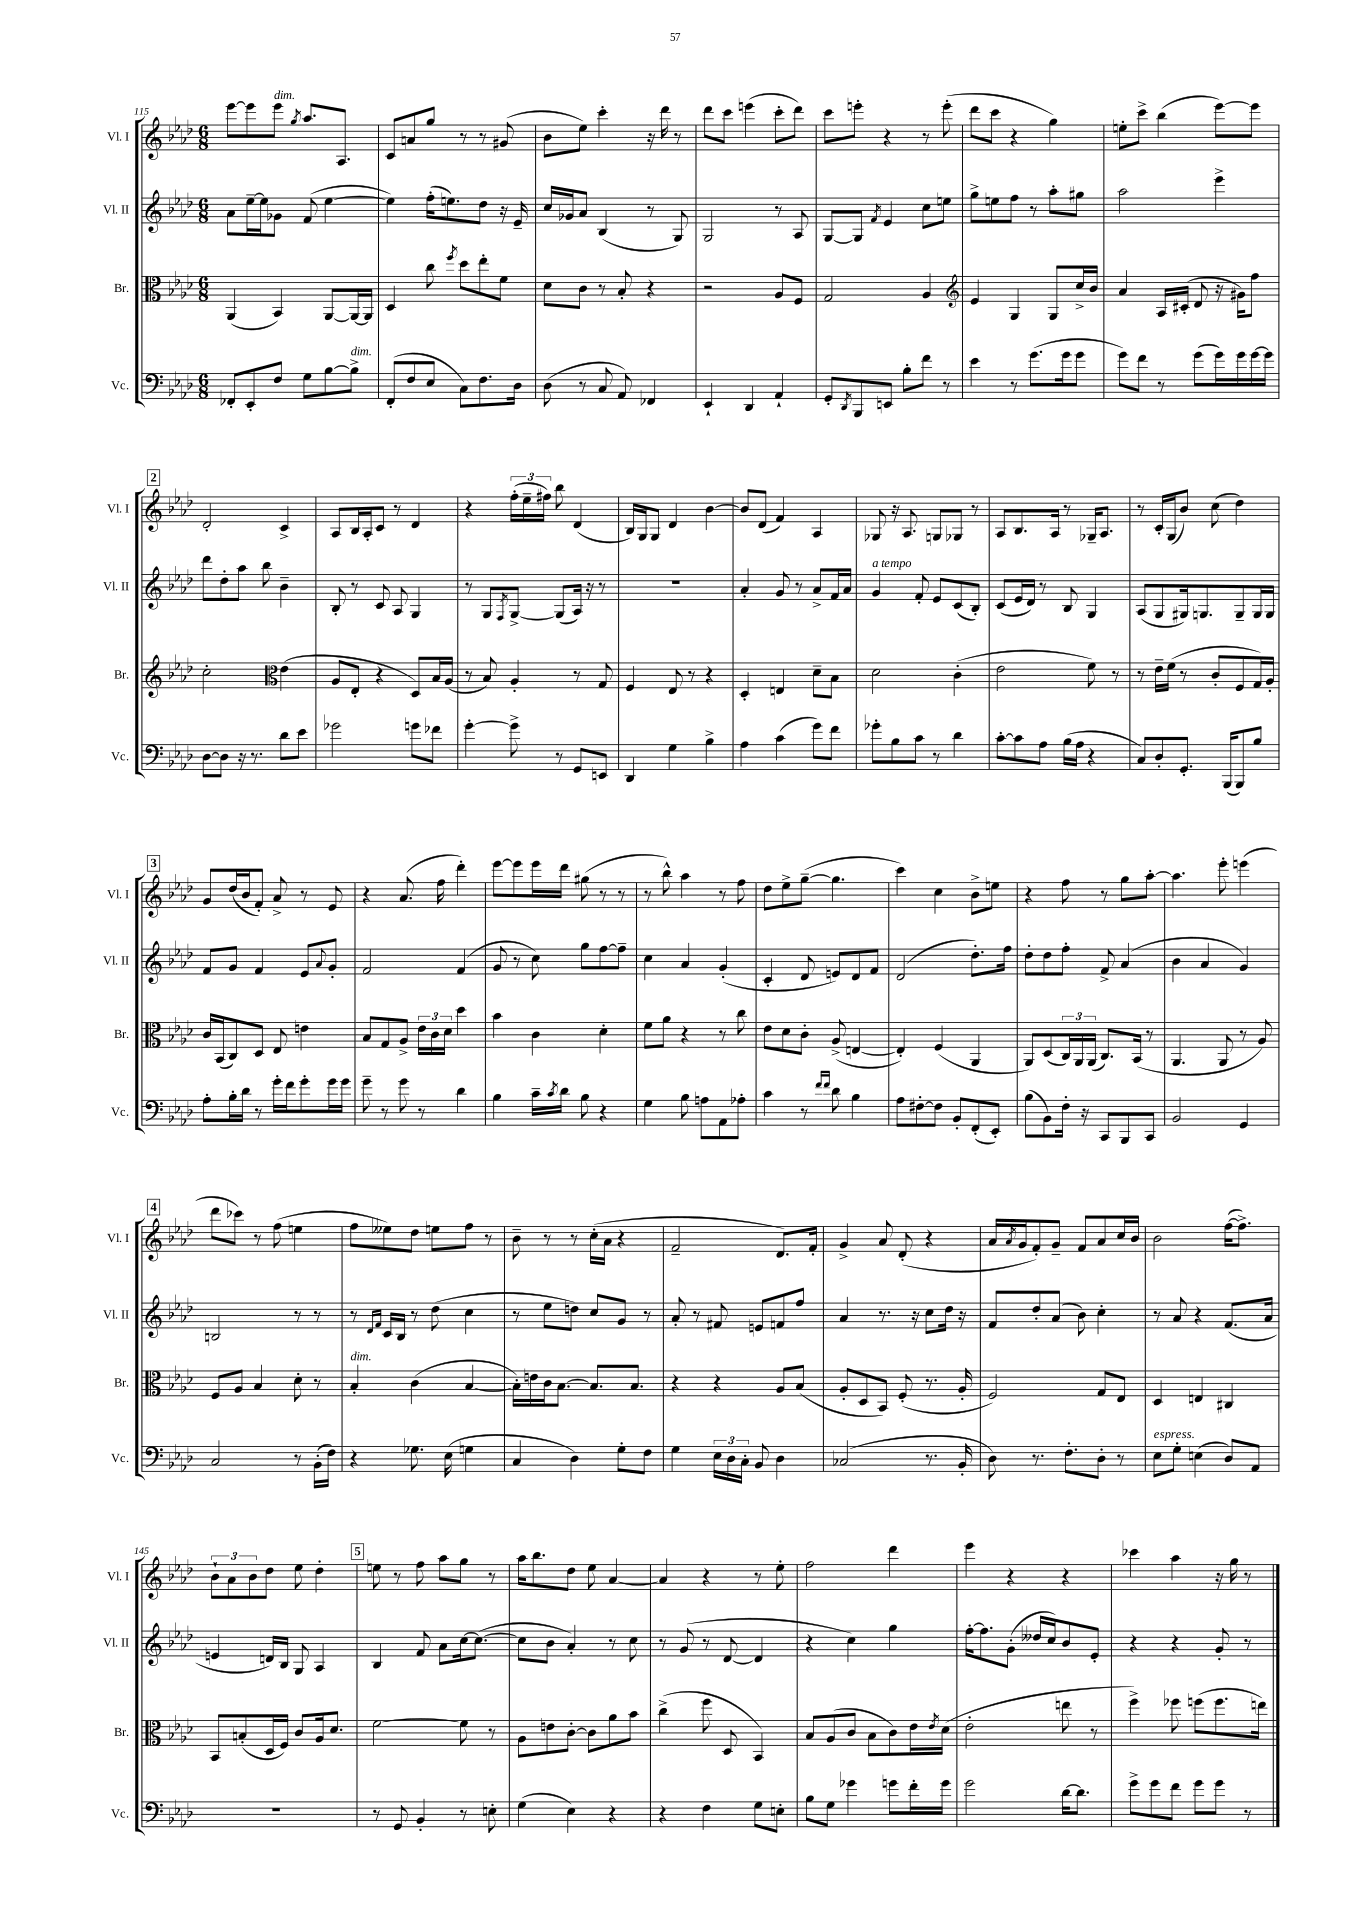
<<
\new StaffGroup <<
\new Staff = "s0" \with { instrumentName = "Vl. I" shortInstrumentName = "Vl. I" } {
    \clef treble \key aes \major \numericTimeSignature \time 6/8
    ees'''8~ ees'''8 ees'''8^\markup { \italic "dim." } \acciaccatura { g''8 } aes''8. aes8. |
    c'8 a'8 g''8 r8 r8 gis'8( |
    bes'8 ees''8) c'''4-. r16 des'''16 r8 |
    des'''8 c'''8 e'''4( c'''8-. des'''8) |
    c'''8 e'''8-. r4 r8 e'''8-.( |
    des'''8 c'''8 r4 g''4) |
    e''8-. c'''8-> bes''4( ees'''8~) ees'''8 |
    \mark \markup { \box "2" } des'2-. c'4-> |
    aes8 bes16 aes16-. c'8 r8 des'4 |
    r4 \tuplet 3/2 { f''16-.( ees''16-- fis''16) } bes''8 des'4( |
    bes16) g16 g8 des'4 bes'4~ |
    bes'8 des'8( f'4) aes4 |
    ges8 r16 aes8. g8 ges8 r8 |
    aes8 bes8. aes16 r8 ges16-- aes8. |
    r8 c'16-. g16( bes'8) c''8( des''4) |
    \mark \markup { \box "3" } g'8 des''16( bes'16 f'8-.) aes'8-> r8 ees'8 |
    r4 aes'8.( f''16 des'''4-.) |
    ees'''8~ ees'''8 ees'''16 des'''16 gis''8( r8 r8 |
    r8 bes''8-^) aes''4 r8 f''8 |
    des''8 ees''8-> g''8~--( g''4. |
    c'''4) c''4 bes'8-> e''8 |
    r4 f''8 r8 g''8 aes''8~-. |
    aes''4. ees'''8-. e'''4( |
    \mark \markup { \box "4" } des'''8 ces'''8) r8 f''8( e''4 |
    f''8 eeses''8) des''8 e''8 f''8 r8 |
    bes'8-- r8 r8 c''16-.( aes'16 r4 |
    f'2-- des'8.) f'16-. |
    g'4-> aes'8 des'8-.( r4 |
    aes'16 \acciaccatura { aes'8 } g'16 f'8-.) g'8-- f'8 aes'8 c''16 bes'16 |
    bes'2 f''16~( f''8.->) |
    \tuplet 3/2 { bes'8-! aes'8 bes'8 } des''8 ees''8 des''4-. |
    \mark \markup { \box "5" } e''8 r8 f''8 aes''8 g''8 r8 |
    aes''16 bes''8. des''8 ees''8 aes'4~ |
    aes'4 r4 r8 ees''8-. |
    f''2 des'''4 |
    ees'''4 r4 r4 |
    ces'''4 aes''4 r16 g''16 r8 \bar "|." |
}
\new Staff = "s1" \with { instrumentName = "Vl. II" shortInstrumentName = "Vl. II" } {
    \clef treble \key aes \major \numericTimeSignature \time 6/8
    aes'8 ees''16~-- ees''16 ges'8 f'8( ees''4~ |
    ees''4) f''16-.( e''8.) des''8 r16 ees'16-- |
    c''16 ges'16 aes'8 bes4( r8 g8) |
    g2 r8 aes8 |
    g8~ g8 \acciaccatura { f'8 } ees'4 c''8 e''8 |
    g''8-> e''8 f''8 r8 aes''8-. gis''8 |
    aes''2 ees'''4-> |
    \mark \markup { \box "2" } des'''8 des''8-. aes''8 bes''8 bes'4-- |
    bes8-. r8 c'8 aes8 g4 |
    r8 g8 \acciaccatura { f8 } g8~-> g8( aes16) r16 r8 |
    R2. |
    aes'4-. g'8 r8 aes'8-> f'16 aes'16 |
    g'4^\markup { \italic "a tempo" } f'8-. ees'8 c'8( bes8-.) |
    c'8( ees'16 des'16) r8 bes8 g4 |
    aes8( g8 gis16) g8. g8-- g16 g16 |
    \mark \markup { \box "3" } f'8 g'8 f'4 ees'8 \appoggiatura { aes'8 } g'8-. |
    f'2 f'4( |
    g'8 r8 c''8) g''8 f''8~ f''8-- |
    c''4 aes'4 g'4-.( |
    c'4-. des'8 e'8) des'8 f'8 |
    des'2( des''8.-.) f''16 |
    des''8-. des''8 f''8-. f'8-> aes'4( |
    bes'4 aes'4 g'4) |
    \mark \markup { \box "4" } b2 r8 r8 |
    r8 \grace { des'16 f'16 } c'16 bes16 r8 des''8( c''4 |
    r8 ees''8 d''8) c''8 g'8 r8 |
    aes'8-. r8 fis'8 e'8 f'8 f''8 |
    aes'4 r8. r16 c''8 des''16 r16 |
    f'8 des''8-. aes'8( bes'8) c''4-. |
    r8 aes'8 r4 f'8.( aes'16 |
    e'4 d'16) bes16 g8 aes4 |
    \mark \markup { \box "5" } bes4 f'8 aes'8 c''16~ c''8.~( |
    c''8 bes'8 aes'4-.) r8 c''8 |
    r8 g'8( r8 des'8~ des'4 |
    r4 c''4) g''4 |
    f''16~-. f''8. g'8-.( deses''16 c''16) bes'8 ees'8-. |
    r4 r4 g'8-. r8 \bar "|." |
}
\new Staff = "s2" \with { instrumentName = "Br." shortInstrumentName = "Br." } {
    \clef alto \key aes \major \numericTimeSignature \time 6/8
    aes,4( bes,4) aes,8~ aes,16~ aes,16 |
    des4 c''8 \acciaccatura { f''8 } des''8 ees''8-. f'8 |
    des'8 c'8 r8 bes8-. r4 |
    r2 aes8 f8 |
    g2 aes4 |
    \clef treble ees'4 g4 g8 c''16-> bes'16 |
    aes'4 aes16 cis'16-.( des'8 r16 gis'16) f''8 |
    \mark \markup { \box "2" } c''2-. \clef alto ees'4( |
    aes8 ees8-. r4 des8) bes16 aes16( |
    r8 bes8) aes4-. r8 g8 |
    f4 ees8 r8 r4 |
    des4-. e4 des'8-- bes8 |
    des'2 c'4-.( |
    ees'2 f'8) r8 |
    r8 ees'16-- f'16( r8 c'8-. f8 g16) aes16-. |
    \mark \markup { \box "3" } c'16 bes,16( c8) des8 ees8 e'4 |
    bes8 g8 aes8-> \tuplet 3/2 { ees'16 c'16 des'16 } des''4 |
    bes'4 c'4 des'4-. |
    f'8 aes'8 r4 r8 c''8 |
    ees'8 des'8 c'8-. aes8->( e4~ |
    e4-.) f4( aes,4 |
    aes,8) des8( \tuplet 3/2 { c16) aes,16 aes,16( } c8.) bes,16( r8 |
    aes,4. aes,8 r8 aes8) |
    \mark \markup { \box "4" } f8 aes8 bes4 des'8-. r8 |
    bes4-.^\markup { \italic "dim." } c'4( bes4~ |
    bes16-.) e'16 c'16 bes8.~ bes8. bes8. |
    r4 r4 aes8 bes8( |
    aes8-. des8 bes,8) f8-.( r8. aes16-. |
    f2) g8 ees8 |
    des4 e4 cis4 |
    bes,8 b8-.( des16 f16) c'8 aes16 des'8. |
    \mark \markup { \box "5" } f'2~ f'8 r8 |
    aes8 e'8 c'8~-. c'8 aes'8 bes'8 |
    c''4->( f''8 des8 bes,4) |
    bes8 aes8( c'8 bes8 c'8) ees'16 \acciaccatura { ees'8 } des'16( |
    ees'2-. e''8 r8 |
    f''4->) fes''8 f''8( f''8. e''16) \bar "|." |
}
\new Staff = "s3" \with { instrumentName = "Vc." shortInstrumentName = "Vc." } {
    \clef bass \key aes \major \numericTimeSignature \time 6/8
    fes,8-. ees,8-. f8 g8 bes8~ bes8->^\markup { \italic "dim." } |
    f,8-.( f8 ees8 c8) f8. des16 |
    des8( r8 c8 aes,8) fes,4 |
    ees,4-! des,4 aes,4-! |
    g,8-. \acciaccatura { des,8 } bes,,8 e,8 bes8-. f'8 r8 |
    ees'4 r8 g'8.( g'16 g'8 |
    g'8) f'8 r8 g'8( g'16) g'16 g'16~ g'16 |
    \mark \markup { \box "2" } des8~ des8 r16 r8. des'8 ees'8 |
    ges'2 g'8 fes'8 |
    g'4~-. g'8-> r8 g,8 e,8 |
    des,4 g4 bes4-> |
    aes4 c'4( g'8) f'8 |
    ges'8-. bes8 c'8 r8 des'4 |
    c'8~-. c'8 aes8 bes16( aes16 r4 |
    c8) des8-. g,8.-. bes,,16( bes,,8) bes8 |
    \mark \markup { \box "3" } aes8-. bes16-. des'16 r8 g'16-. f'16 g'8-. g'16 g'16 |
    g'8-- r8 g'8 r8 des'4 |
    bes4 c'16-- \acciaccatura { c'8 } des'16 bes8 r4 |
    g4 bes8 a8 aes,8 aes8-. |
    c'4 r8 \grace { f'16 f'16 } des'8 bes4 |
    aes8 fis8~-. fis8 bes,8-. f,8-.( ees,8-.) |
    bes8( bes,8) f16-. r16 c,8 bes,,8 c,8 |
    bes,2 g,4 |
    \mark \markup { \box "4" } c2 r8 bes,16-.( f16) |
    r4 ges8. ees16( g4 |
    c4 des4) g8-. f8 |
    g4 \tuplet 3/2 { ees16 des16 c16-. } bes,8 des4 |
    ces2( r8. bes,16-. |
    des8) r8. f8.-. des8-. r8 |
    ees8^\markup { \italic "espress." } g8-. e4( des8) aes,8 |
    R2. |
    \mark \markup { \box "5" } r8 g,8 bes,4-. r8 e8-. |
    g4( ees4) r4 |
    r4 f4 g8 e8-. |
    bes8 g8 ges'4 g'8 f'16-. g'16 |
    g'2 des'16~ des'8. |
    g'8-> g'8 f'8 g'8 g'8 r8 \bar "|." |
}
>>
>>
\layout { \context { \Score currentBarNumber = #115 } }
